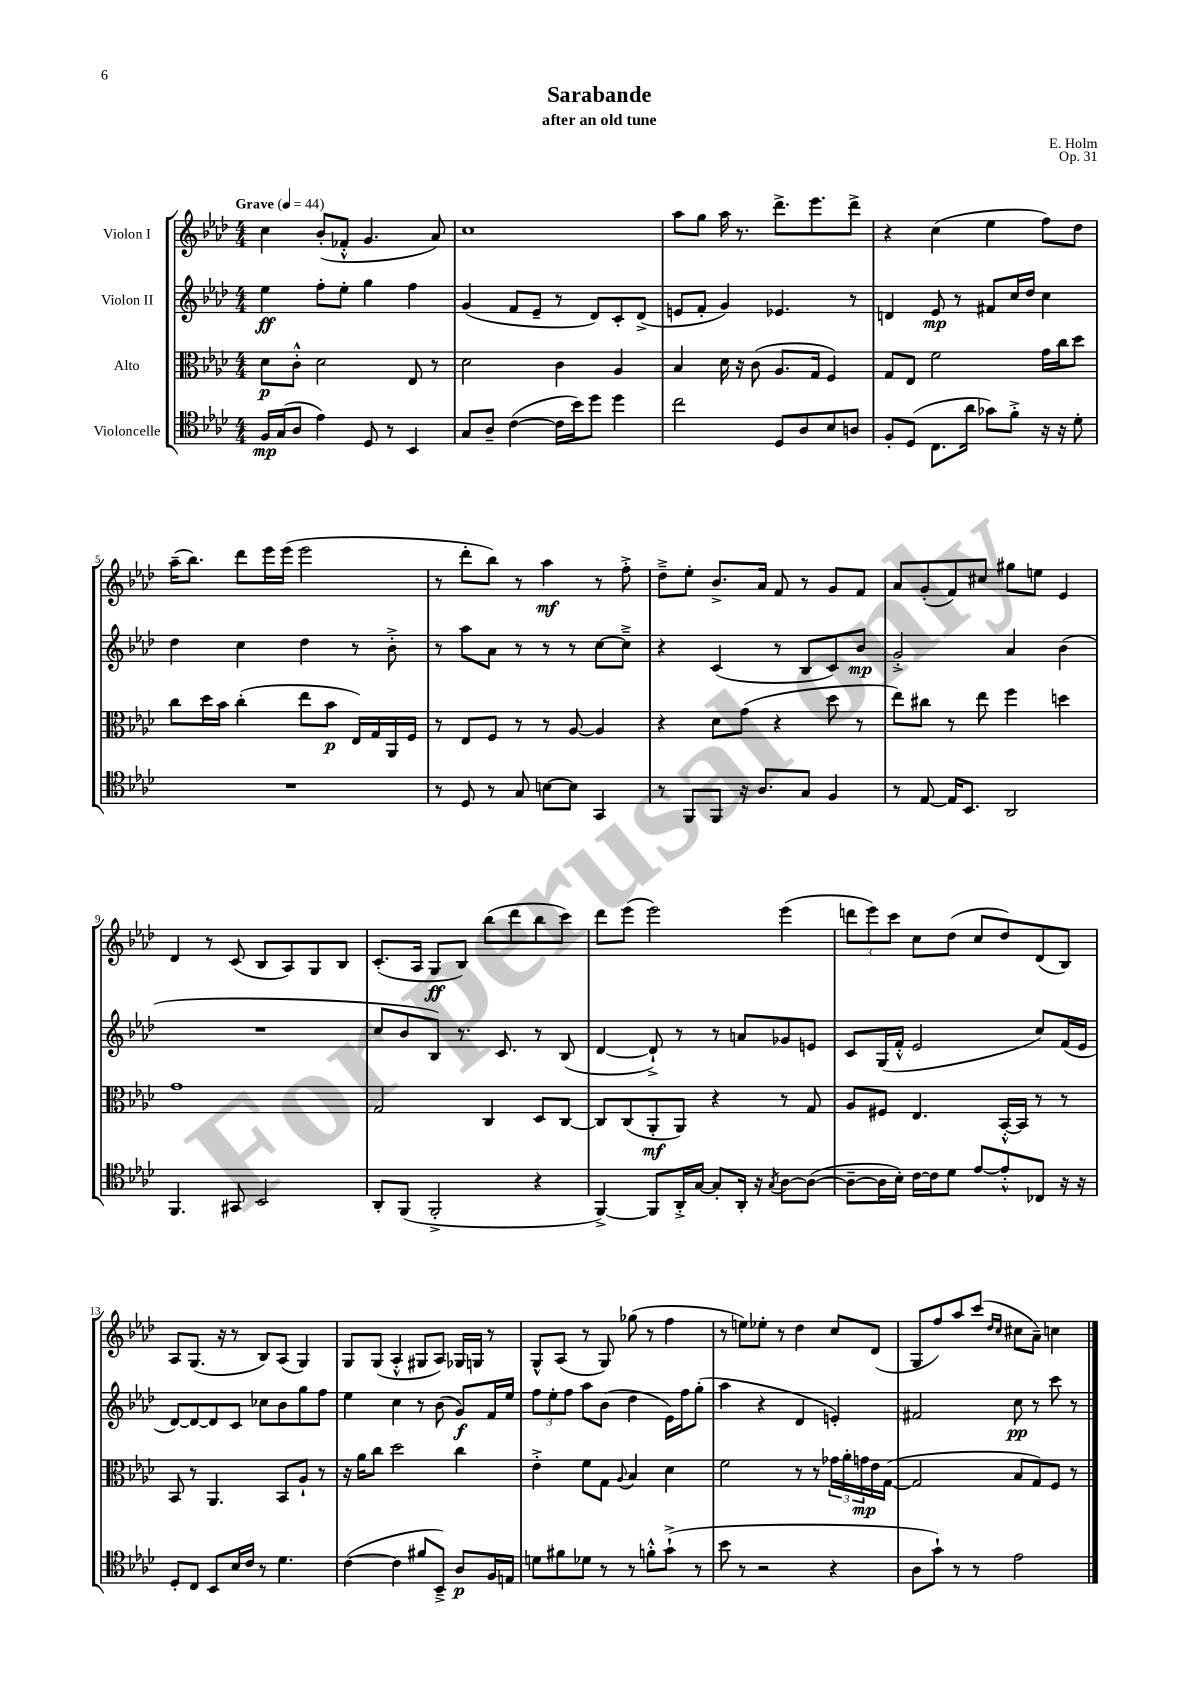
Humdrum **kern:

**kern	**kern	**kern	**kern
*staff4	*staff3	*staff2	*staff1
*clefC4	*clefC3	*clefG2	*clefG2
*k[b-e-a-d-]	*k[b-e-a-d-]	*k[b-e-a-d-]	*k[b-e-a-d-]
*M4/4	*M4/4	*M4/4	*M4/4
*MM44	*MM44	*MM44	*MM44
16F/LL	8d-\L	4ee-\	4cc\
(16G/J	.	.	.
8A-/J	8c'^^\J	.	.
4e-\)	2d-\	8ff'\L	(8b-'/L
.	.	8ee-'\J	8f-'^^/J
8D-/	.	4gg\	4.g/
8r	.	.	.
4BB-/	8E-/	4ff\	.
.	8r	.	8a-/)
=	=	=	=
8G/L	2d-\	(4g/	1cc
8A-~/J	.	.	.
([4c\	.	8f/L	.
.	.	8e-~/J	.
16c\]LL	4c\	8r	.
16b-\J)	.	.	.
8dd-\J	.	8d-/L)	.
4dd-\	4A-/	8c'/	.
.	.	(8d-^/J	.
=	=	=	=
2cc\	4B-/	8e/L	8aa-\L
.	.	8f'/J	8gg\J
.	16d-\	4g/)	16aa-\
.	16r	.	8.r
.	(8c\	.	.
8D-/L	8.A-/L	4.e-/	8.ddd-^\L
8A-/	.	.	.
.	16G/Jk	.	8.eee-\
8B-/	4F/)	.	.
8A/J	.	8r	8ddd-^\J
=	=	=	=
8F'/L	8G/L	4d/	4r
(8D-/J	8E-/J	.	.
8.C\L	2f\	8e-/	(4cc\
.	.	8r	.
16a-\Jk	.	.	.
8g-\L)	.	8f#/L	4ee-\
8f'^\J	.	16cc/L	.
.	.	16dd-/JJ	.
16r	16g\LL	4cc\	8ff\L)
16r	16cc\J	.	.
8d-'\	8dd-\J	.	8dd-\J
=	=	=	=
1r	8cc\L	4dd-\	(16aa-~\LK
.	.	.	8.bb-\J)
.	16dd-\L	.	.
.	16b-\JJ	.	.
.	(4cc'\	4cc\	8ddd-\L
.	.	.	16eee-\L
.	.	.	(16eee-\JJ
.	8ee-\L	4dd-\	2eee-\
.	8b-\J	.	.
.	16E-/LL)	8r	.
.	16G/	.	.
.	16AA-/	8b-'^\	.
.	16F/JJ	.	.
=	=	=	=
8r	8r	8r	8r
8D-/	8E-/L	8aa-\L	8ddd-'\L
8r	8F/J	8a-\J	8bb-\J)
8G/	8r	8r	8r
[8B\L	8r	8r	4aa-\
8B\]J	[8A-/	8r	.
4GG/	4A-/]	[8cc\L	8r
.	.	8cc~^\]J	8ff'^\
=	=	=	=
8r	4r	4r	8dd-~^\L
8FF/L	.	.	8ee-'\J
8FF/J	8d-\L	(4c/	8.b-^/L
16r	(8g\J	.	.
8.A-/L	.	.	16a-/Jk
.	4r	8r	8f/
8G/J	.	8B-/L	8r
4F/	8dd-\	8c/)	8g/L
.	8r	8b-/J	8f/J
=	=	=	=
8r	8ee-\L)	2g'^/	8a-/L
[8E-/	8cc#\J	.	(8g'/
16E-/]LK	8r	.	8f/)
8.BB-/J	.	.	.
.	8ee-\	.	8cc#/J
2AA-/	4ff\	4a-/	8gg#\L
.	.	.	8ee\J
.	4dd\	(4b-\	4e-/
=	=	=	=
4.FF/	1g	1r	4d-/
.	.	.	8r
8GG#/	.	.	(8c/
2BB-/	.	.	8B-/L
.	.	.	8A-/)
.	.	.	8G/
.	.	.	8B-/J
=	=	=	=
8AA-'/L	2G/	8cc/L	(8.c'/L
(8FF/J	.	8b-/	.
.	.	.	16A-/Jk
2FF'^/	.	8B-/J)	8G/L
.	.	8.r	8B-/J)
.	4C/	.	(8bb-\L
.	.	8.c/	.
.	.	.	8ddd-\
4r	8D-/L	8r	8bb-\
.	[8C/J	(8B-/	8ccc\J)
=	=	=	=
[4FF^/)	8C/]L	[4d-/	8ddd-\L
.	(8C/	.	(8eee-\J
8FF/]L	8AA-'/	8d-`^/])	2eee-\)
16AA-'^/L	8AA-/J)	8r	.
[16G/JJ	.	.	.
8G'/]L	4r	8r	.
16AA-'/Jk	.	8a/L	.
16r	.	.	.
8qG/	.	.	.
[8A-\L	8r	8g-/	(4eee-\
(8A-\_J	8G/	8e/J	.
=	=	=	=
8A-~\_L	8A-/L	8c/L	12ddd\L
.	.	.	12eee-\)
16A-\]L	8F#/J	(16G/L	.
.	.	.	12ccc\J
16B-'\JJ)	.	16f'^^/JJ	.
[16c\LL	4.E-/	2e-/	8cc\L
16c\]J	.	.	.
8d-\J	.	.	(8dd-\J
[8e-/L	.	.	8cc/L
8e-'^^/]	[16BB-'^^/LL	.	8dd-/)
.	16BB-/]JJ	.	.
8C-/J	8r	8cc/L)	(8d-/
16r	8r	(16f/L	8B-/J)
16r	.	16e-/JJ	.
=	=	=	=
8D-'/L	8BB-/	[8d-/L)	8A-/L
8C/J	8r	8d-/_	(8.G/J
8BB-/L	4.AA-/	8d-/]	.
.	.	.	16r
16B-/L	.	8c/J	8r
16c/JJ	.	.	.
8r	.	8cc-\L	8B-/L)
4.d-\	8BB-/L	8b-\	(8A-/J
.	8A-`/J	8gg\	4G/)
.	8r	8ff\J	.
=	=	=	=
([4c\	16r	4ee-\	8G/L
.	16a-\LK	.	.
.	8cc\J	.	(8G/J
4c\]	2dd-\	4cc\	4A-'^^/
8f#/L	.	8r	8G#/L
8BB-~^/J)	.	(8b-\	8A-/J)
8A-/L	4cc\	8g/L)	16G-/LL
.	.	.	16G/JJ
16F/L	.	16f/L	8r
16E/JJ	.	16ee-/JJ	.
=	=	=	=
8d\L	4e-'^\	12ff\L	8G^^/L
.	.	12ee-'\	.
8f#\	.	.	(8A-/J
.	.	12ff\J	.
8d-\J	8f\L	8aa-\L	8r
8r	8G\J	(8b-\J	8G/)
.	8qqA-/	.	.
8r	4B-/	4dd-\	(8gg-\
8f'^^\L	.	.	8r
(8g`^\J	4d-\	16e-\LL)	4ff\
.	.	16ff\J	.
8r	.	(8gg'\J	.
=	=	=	=
8b-\	2f\	4aa-\	8r
8r	.	.	8ee\L)
2r	.	4r	8ee-'\J
.	.	.	8r
.	8r	4d-/	4dd-\
.	8r	.	.
4r	24g-\LL	4e'/)	8cc/L
.	24a-'\	.	.
.	24g\	.	.
.	16e-\	.	(8d-/J
.	([16G\JJ	.	.
=	=	=	=
8A-\L	2G/]	2f#/	8G/L
8g`\J)	.	.	8ff/)
8r	.	.	8aa-/
8r	.	.	(8ccc/J
.	.	.	16qqdd-/LL
.	.	.	16qqcc/JJ
2e-\	8B-/L	8cc\	8cc#\L
.	8G/)	8r	8a-~\J)
.	8F/J	8ccc\	4cc\
.	8r	8r	.
==	==	==	==
*-	*-	*-	*-
